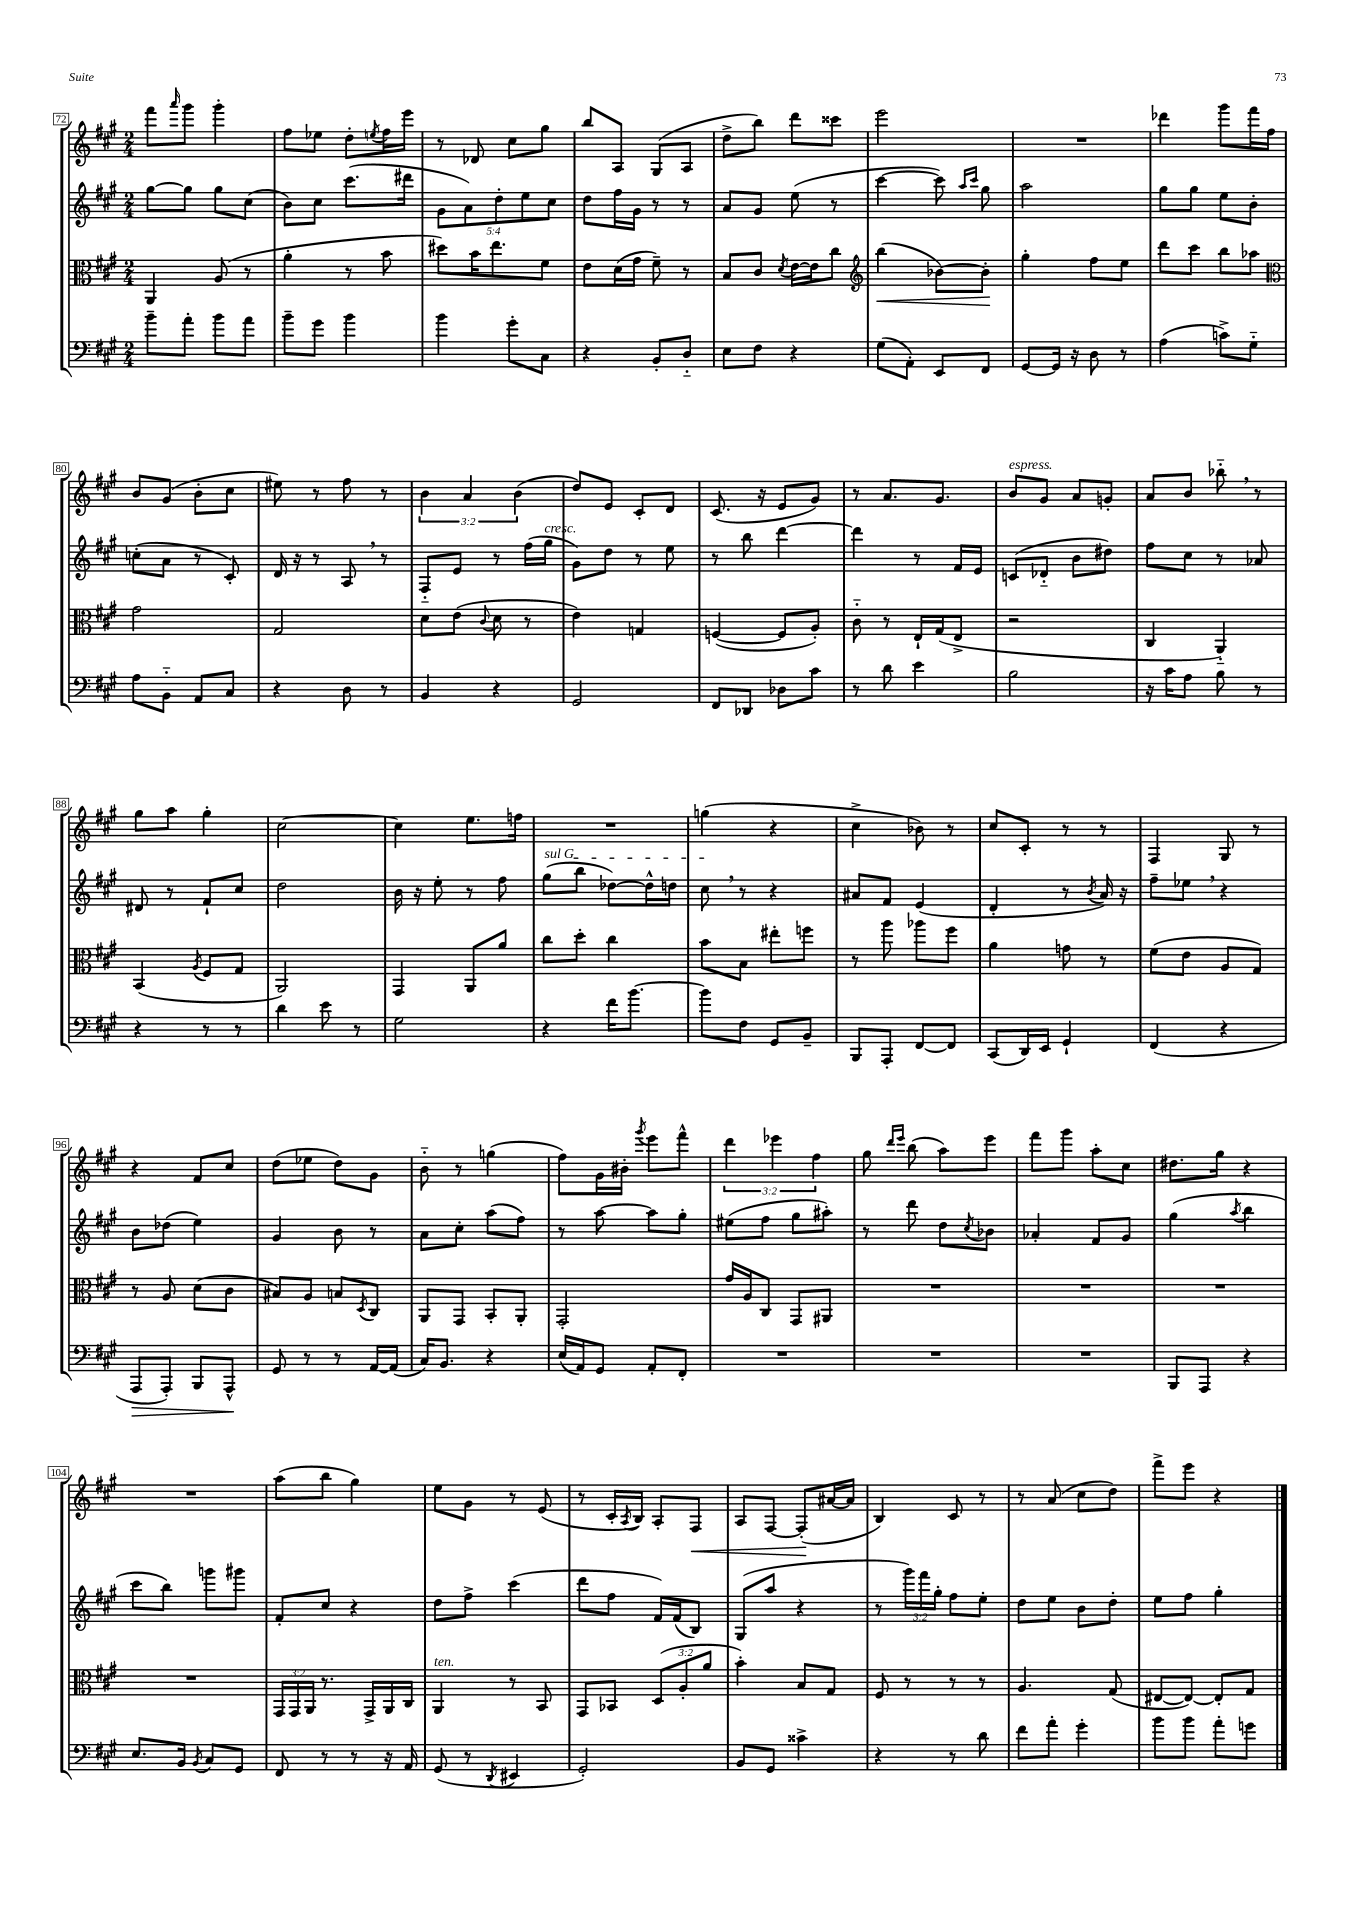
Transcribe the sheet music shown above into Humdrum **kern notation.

**kern	**dynam	**kern	**dynam	**kern	**kern	**dynam
*part4	*part4	*part3	*part3	*part2	*part1	*part1
*staff4	*staff4	*staff3	*staff3	*staff2	*staff1	*staff1
*clefF4	*	*clefC3	*	*clefG2	*clefG2	*
*k[f#c#g#]	*	*k[f#c#g#]	*	*k[f#c#g#]	*k[f#c#g#]	*
*M2/4	*	*M2/4	*	*M2/4	*M2/4	*
=72	=72	=72	=72	=72	=72	=72
8b~\L	.	4AA/	.	[8gg#\L	8fff#\L	.
.	.	.	.	.	16qqaaa/	.
8a'\J	.	.	.	8gg#\J]	8ggg#\J	.
8b\L	.	(8A/	.	8gg#\L	4ggg#'\	.
8a\J	.	8r	.	(8cc#\J	.	.
=73	=73	=73	=73	=73	=73	=73
8b~\L	.	4a'\	.	8b\L)	8ff#\L	.
8g#\J	.	.	.	8cc#\J	8ee-X\J	.
4b\	.	8r	.	(8.ccc#\L	8dd'\L	.
.	.	.	.	.	8qeen/	.
.	.	8b\	.	.	16ff#\L	.
.	.	.	.	16ddd#X\Jk	16eee\JJ	.
=74	=74	=74	=74	=74	=74	=74
4b\	.	8dd#X\L)	.	10g#\L	8r	.
.	.	.	.	10a\)	.	.
.	.	16b\K	.	.	8d-X/	.
.	.	8.ee\	.	.	.	.
.	.	.	.	10dd'\	.	.
8g#'\L	.	.	.	.	8cc#\L	.
.	.	.	.	10ee\	.	.
8C#\J	.	8f#\J	.	.	8gg#\J	.
.	.	.	.	10cc#\J	.	.
=75	=75	=75	=75	=75	=75	=75
4r	.	8e\L	.	8dd\L	8bb/L	.
.	.	(16d\L	.	16ff#\L	8A/J	.
.	.	16g#\JJ	.	16g#\JJ	.	.
8BB'/L	.	8f#~\)	.	8r	(8G#/L	.
8D/J	.	8r	.	8r	8A/J	.
=76	=76	=76	=76	=76	=76	=76
8E\L	.	8B/L	.	8a/L	8dd^\L	.
8F#\J	.	8c#/J	.	8g#/J	8bb\J)	.
.	.	8qd/	.	.	.	.
4r	.	[16e\LL	.	(8ee\	8ddd\L	.
.	.	16e\J]	.	.	.	.
.	.	8cc#\J	.	8r	8ccc##X\J	.
=77	=77	=77	=77	=77	=77	=77
*	*	*clefG2	*	*	*	*
!	!	!	!LO:HP:b	!	!	!
(8G#\L	.	(4bb\	<	[4ccc#\	2eee\	.
8AA'\J)	.	.	.	.	.	.
8EE/L	.	[8b-X\L)	.	8ccc#\])	.	.
.	.	.	.	16qqaa/LL	.	.
.	.	.	.	16qqccc#/JJ	.	.
8FF#/J	.	8b-'\J]	.	8gg#\	.	.
.	.	.	[	.	.	.
=78	=78	=78	=78	=78	=78	=78
[8GG#/L	.	4gg#'\	.	2aa\	2r	.
16GG#/Jk]	.	.	.	.	.	.
16r	.	.	.	.	.	.
8D\	.	8ff#\L	.	.	.	.
8r	.	8ee\J	.	.	.	.
=79	=79	=79	=79	=79	=79	=79
(4A\	.	8ddd\L	.	8gg#\L	4ddd-X\	.
.	.	8ccc#\J	.	8gg#\J	.	.
8cn^\L)	.	8bb\L	.	8ee\L	8ggg#\L	.
8G#\J	.	8aa-X\J	.	8b'\J	16fff#\L	.
.	.	.	.	.	16ff#\JJ	.
!!LO:LB:g=z
=80	=80	=80	=80	=80	=80	=80
*	*	*clefC3	*	*	*	*
8A\L	.	2g#\	.	(8ccn'\L	8b/L	.
8BB\J	.	.	.	8a\J	(8g#/J	.
8AA/L	.	.	.	8r	8b'\L	.
8C#/J	.	.	.	8c#'/)	8cc#\J	.
=81	=81	=81	=81	=81	=81	=81
4r	.	2G#/	.	16d/	8ee#X\)	.
.	.	.	.	16r	.	.
.	.	.	.	8r	8r	.
8D\	.	.	.	8A,/	8ff#\	.
8r	.	.	.	8r	8r	.
=82	=82	=82	=82	=82	=82	=82
4BB/	.	8d\L	.	8F#/L	6b\	.
.	.	(8e\J	.	8e/J	.	.
.	.	.	.	.	6a/	.
.	.	8qqc#/	.	.	.	.
4r	.	8d\	.	8r	.	.
.	.	.	.	.	(6b\	.
.	.	8r	.	(16ff#\LL	.	.
!	!	!	!	!LO:TX:a:i:t=cresc.	!	!
.	.	.	.	16gg#\JJ	.	.
=83	=83	=83	=83	=83	=83	=83
2GG#/	.	4e\)	.	8g#\L)	8dd/L)	.
.	.	.	.	8dd\J	8e/J	.
.	.	4Gn/	.	8r	8c#'/L	.
.	.	.	.	8ee\	8d/J	.
=84	=84	=84	=84	=84	=84	=84
8FF#/L	.	([4Fn/	.	8r	(8.c#/	.
8DD-X/J	.	.	.	8bb\	.	.
.	.	.	.	.	16r	.
8D-X\L	.	8F/L]	.	[4ddd\	8e/L	.
8c#\J	.	8A'/J)	.	.	8g#/J)	.
=85	=85	=85	=85	=85	=85	=85
8r	.	8c#\	.	4ddd\]	8r	.
8d\	.	8r	.	.	8.a/L	.
4e\	.	16E`/LL	.	8r	.	.
.	.	(16G#/J	.	.	8.g#/J	.
.	.	8E^/J	.	16f#/LL	.	.
.	.	.	.	16e/JJ	.	.
=86	=86	=86	=86	=86	=86	=86
!	!	!	!	!	!LO:TX:a:i:t=espress.	!
2B\	.	2r	.	(8cn/L	8b/L	.
.	.	.	.	8d-X/J	8g#/J	.
.	.	.	.	8b\L	8a/L	.
.	.	.	.	8dd#X\J)	8gn'/J	.
=87	=87	=87	=87	=87	=87	=87
16r	.	4C#/	.	8ff#\L	8a/L	.
16c#\KL	.	.	.	.	.	.
8A\J	.	.	.	8cc#\J	8b/J	.
8B\	.	4AA/)	.	8r	8bb-X,\	.
8r	.	.	.	8a-X/	8r	.
!!LO:LB:g=z
=88	=88	=88	=88	=88	=88	=88
4r	.	(4BB/	.	8d#X/	8gg#\L	.
.	.	.	.	8r	8aa\J	.
.	.	8qA/	.	.	.	.
8r	.	8F#/L	.	8f#`/L	4gg#'\	.
8r	.	8G#/J	.	8cc#/J	.	.
=89	=89	=89	=89	=89	=89	=89
4d\	.	2AA/)	.	2dd\	[2cc#\	.
8e\	.	.	.	.	.	.
8r	.	.	.	.	.	.
=90	=90	=90	=90	=90	=90	=90
2G#\	.	4GG#/	.	16b\	4cc#\]	.
.	.	.	.	16r	.	.
.	.	.	.	8ee'\	.	.
.	.	8AA/L	.	8r	8.ee\L	.
.	.	8a/J	.	8ff#\	.	.
.	.	.	.	.	16ffn\Jk	.
=91	=91	=91	=91	=91	=91	=91
!	!	!	!	!LO:TX:a:i:t=sul G	!	!
4r	.	8cc#\L	.	(8gg#\L	2r	.
.	.	8dd'\J	.	8bb\J	.	.
16f#\KL	.	4cc#\	.	[8dd-X\L)	.	.
[8.b\J	.	.	.	.	.	.
.	.	.	.	16dd-^^\L]	.	.
.	.	.	.	16ddn\JJ	.	.
=92	=92	=92	=92	=92	=92	=92
8b\L]	.	8b\L	.	8cc#,\	(4ggn\	.
8F#\J	.	8B\J	.	8r	.	.
8GG#/L	.	8ee#X'\L	.	4r	4r	.
8BB~/J	.	8ffn\J	.	.	.	.
=93	=93	=93	=93	=93	=93	=93
8BBB/L	.	8r	.	8a#X/L	4cc#^\	.
8AAA'/J	.	8aa\	.	8f#/J	.	.
[8FF#/L	.	8aa-X\L	.	(4e/	8b-X\)	.
8FF#/J]	.	8ff#\J	.	.	8r	.
=94	=94	=94	=94	=94	=94	=94
(8CC#/L	.	4a\	.	4d'/	8cc#/L	.
16DD/L)	.	.	.	.	8c#'/J	.
16EE/JJ	.	.	.	.	.	.
4GG#`/	.	8gn\	.	8r	8r	.
.	.	.	.	8qb/	.	.
.	.	8r	.	16a/)	8r	.
.	.	.	.	16r	.	.
=95	=95	=95	=95	=95	=95	=95
(4FF#/	.	(8f#\L	.	8ff#~\L	4F#/	.
.	.	8e\J	.	8ee-X,\J	.	.
4r	.	8A/L	.	4r	8G#/	.
.	.	8G#/J)	.	.	8r	.
!!LO:LB:g=z
=96	=96	=96	=96	=96	=96	=96
!	!LO:HP:b	!	!	!	!	!
8AAA/L	>	8r	.	8b\L	4r	.
8AAA'/J)	.	8A/	.	(8dd-X\J	.	.
8BBB/L	.	(8d\L	.	4ee\)	8f#/L	.
8AAA^^/J	.	8c#\J	.	.	8cc#/J	.
.	]	.	.	.	.	.
=97	=97	=97	=97	=97	=97	=97
8GG#/	.	8B#X/L)	.	4g#/	(8dd\L	.
8r	.	8A/J	.	.	8ee-X\J	.
8r	.	8Bn/L	.	8b\	8dd\L)	.
.	.	8qD/	.	.	.	.
[16AA/LL	.	8C#/J	.	8r	8g#\J	.
(16AA/JJ]	.	.	.	.	.	.
=98	=98	=98	=98	=98	=98	=98
16C#/KL)	.	8AA/L	.	8a\L	8b\	.
8.BB/J	.	.	.	.	.	.
.	.	8GG#/J	.	8cc#'\J	8r	.
4r	.	8BB'/L	.	(8aa\L	(4ggn\	.
.	.	8AA'/J	.	8ff#\J)	.	.
=99	=99	=99	=99	=99	=99	=99
(16E/LL	.	2GG#'/	.	8r	8ff#\L)	.
16AA/J)	.	.	.	.	.	.
8GG#/J	.	.	.	[8aa\	16g#\L	.
.	.	.	.	.	16b#X'\JJ	.
.	.	.	.	.	8qggg#/	.
8AA'/L	.	.	.	8aa\L]	8eee\L	.
8FF#'/J	.	.	.	8gg#'\J	8fff#^^\J	.
=100	=100	=100	=100	=100	=100	=100
2r	.	16g#/LL	.	(8ee#X\L	6ddd\	.
.	.	16A/J	.	.	.	.
.	.	8C#/J	.	8ff#\J	.	.
.	.	.	.	.	6eee-X\	.
.	.	8GG#/L	.	8gg#\L	.	.
.	.	.	.	.	6ff#\	.
.	.	8AA#X/J	.	8aa#X'\J)	.	.
=101	=101	=101	=101	=101	=101	=101
2r	.	2r	.	8r	8gg#\	.
.	.	.	.	.	16qqddd/LL	.
.	.	.	.	.	16qqeee/JJ	.
.	.	.	.	8ddd\	(8bb\	.
.	.	.	.	8dd\L	8aa\L)	.
.	.	.	.	8qcc#/	.	.
.	.	.	.	8b-X\J	8eee\J	.
=102	=102	=102	=102	=102	=102	=102
2r	.	2r	.	4a-X'/	8fff#\L	.
.	.	.	.	.	8ggg#\J	.
.	.	.	.	8f#/L	8aa'\L	.
.	.	.	.	8g#/J	8cc#\J	.
=103	=103	=103	=103	=103	=103	=103
8BBB/L	.	2r	.	(4gg#\	8.dd#X\L	.
8AAA/J	.	.	.	.	.	.
.	.	.	.	.	16gg#\Jk	.
.	.	.	.	8qaa/	.	.
4r	.	.	.	4bb\	4r	.
!!LO:LB:g=z
=104	=104	=104	=104	=104	=104	=104
8.E/L	.	2r	.	8ccc#\L	2r	.
.	.	.	.	8bb\J)	.	.
16BB/Jk	.	.	.	.	.	.
8qBB/	.	.	.	.	.	.
8C#/L	.	.	.	8gggn\L	.	.
8GG#/J	.	.	.	8ggg#X\J	.	.
=105	=105	=105	=105	=105	=105	=105
8FF#/	.	24GG#/LL	.	8f#'/L	(8aa\L	.
.	.	24GG#/	.	.	.	.
.	.	24AA/JJ	.	.	.	.
8r	.	8.r	.	8cc#/J	8bb\J	.
8r	.	.	.	4r	4gg#\)	.
.	.	16GG#^/LL	.	.	.	.
16r	.	16AA/	.	.	.	.
16AA/	.	16C#/JJ	.	.	.	.
=106	=106	=106	=106	=106	=106	=106
!	!	!LO:TX:a:i:t=ten.	!	!	!	!
(8GG#/	.	4AA/	.	8dd\L	8ee\L	.
8r	.	.	.	8ff#^\J	8g#\J	.
8qDD/	.	.	.	.	.	.
4EE#X/	.	8r	.	(4ccc#\	8r	.
.	.	8BB/	.	.	(8e/	.
=107	=107	=107	=107	=107	=107	=107
2GG#'/)	.	8GG#/L	.	8ddd\L	8r	.
.	.	8BB-X/J	.	8ff#\J	16c#'/LL	.
.	.	.	.	.	8qA/	.
.	.	.	.	.	16B/JJ)	.
.	.	(12D/L	.	16f#/LL)	8A'/L	.
.	.	.	.	(16f#/J	.	.
.	.	12A'/	.	.	.	.
!	!	!	!	!	!	!LO:HP:b
.	.	.	.	8B/J)	8F#/J	<
.	.	12a/J	.	.	.	.
=108	=108	=108	=108	=108	=108	=108
8BB/L	.	4b'\)	.	(8G#/L	8A/L	.
8GG#/J	.	.	.	8aa/J	[8F#/J	.
4c##X^\	.	8B/L	.	4r	(8F#'/L]	.
.	.	8G#/J	.	.	[16a#X/L	[
.	.	.	.	.	16a#/JJ]	.
=109	=109	=109	=109	=109	=109	=109
4r	.	8F#/	.	8r	4B/)	.
.	.	8r	.	24ggg#\LL)	.	.
.	.	.	.	24fff#\	.	.
.	.	.	.	24gg#'\JJ	.	.
8r	.	8r	.	8ff#\L	8c#/	.
8d\	.	8r	.	8ee'\J	8r	.
=110	=110	=110	=110	=110	=110	=110
8f#\L	.	4.A/	.	8dd\L	8r	.
8a'\J	.	.	.	8ee\J	(8a/	.
4g#'\	.	.	.	8b\L	8cc#\L	.
.	.	(8G#/	.	8dd'\J	8dd\J)	.
=111	=111	=111	=111	=111	=111	=111
8b\L	.	[8E#X/L	.	8ee\L	8fff#^\L	.
8b\J	.	8E#/J_)	.	8ff#\J	8eee\J	.
8a'\L	.	8E#'/L]	.	4gg#'\	4r	.
8gn\J	.	8G#/J	.	.	.	.
==	==	==	==	==	==	==
*-	*-	*-	*-	*-	*-	*-
